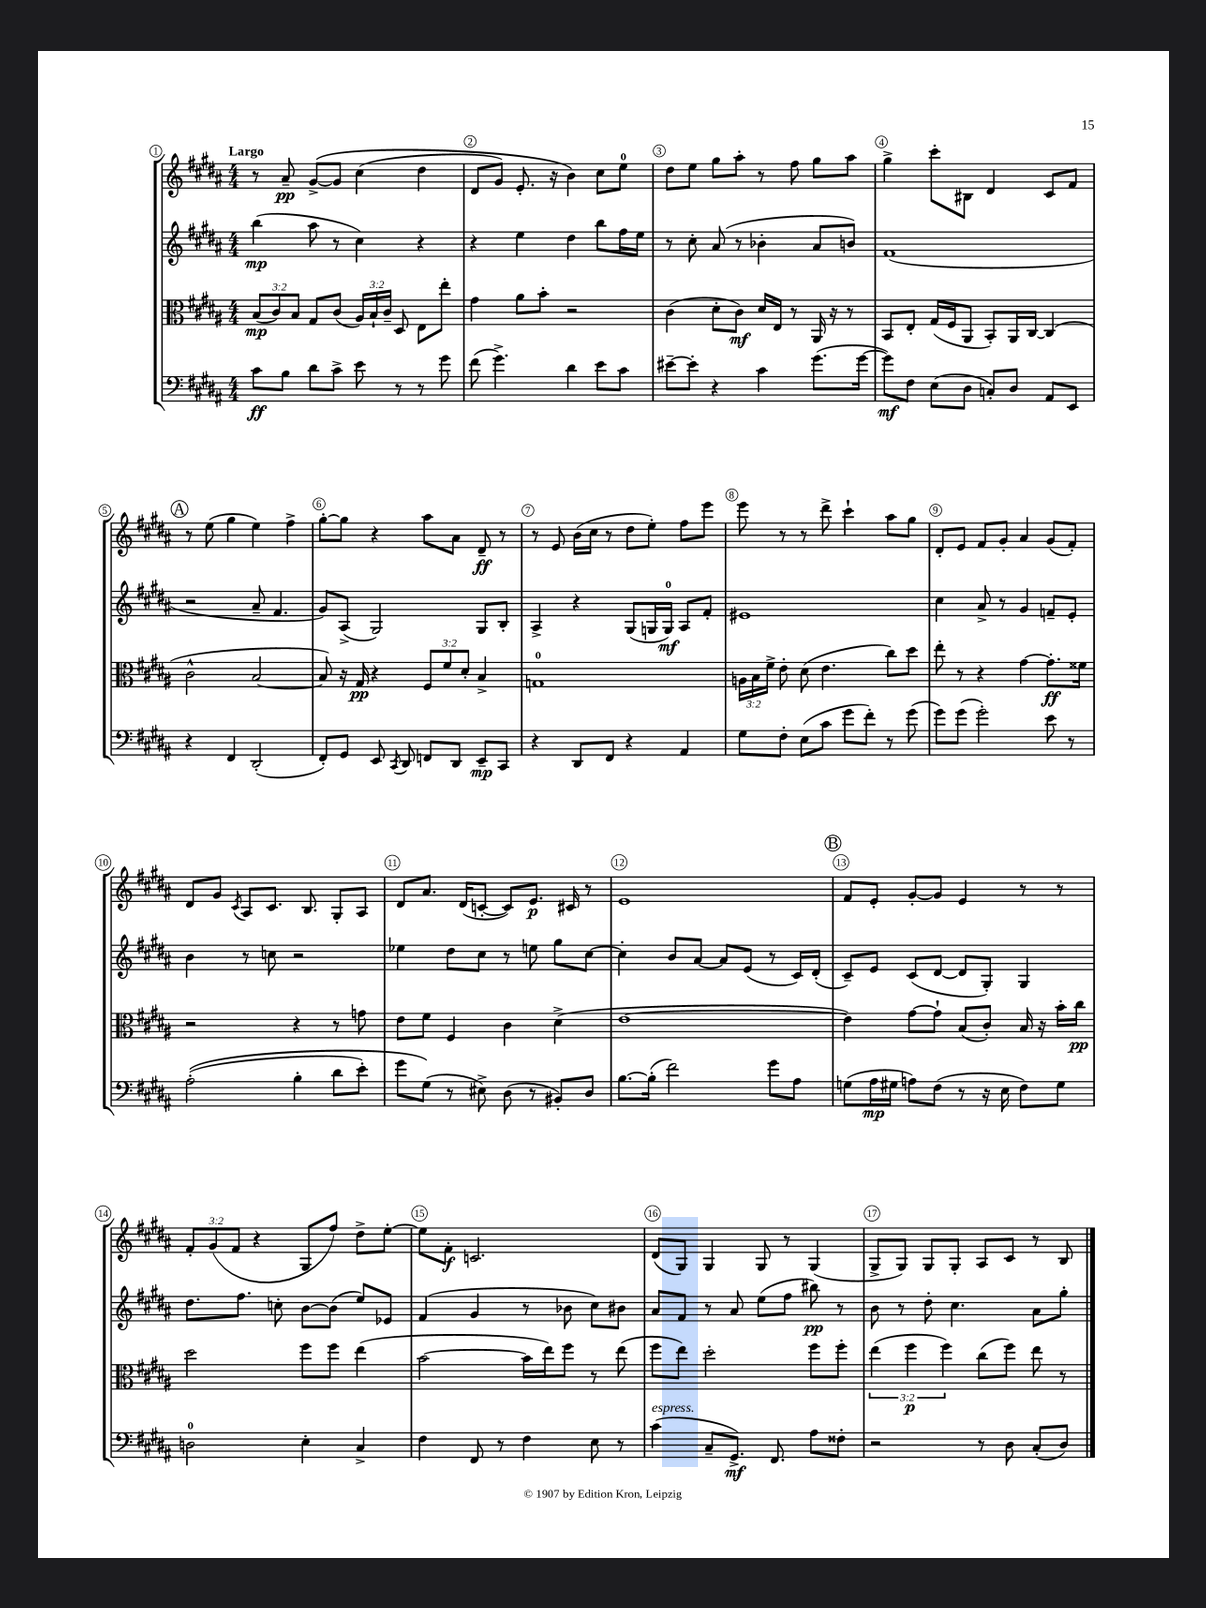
<<
\new StaffGroup <<
\new Staff = "s0" {
    \clef treble \key b \major \numericTimeSignature \time 4/4 \override Staff.TupletNumber.text = #tuplet-number::calc-fraction-text \tempo "Largo"
    \autoBeamOff r8 ais'8--\pp gis'8[~->\( gis'8] cis''4( dis''4 |
    dis'8[ gis'8]) e'8.-. r16 b'4\) cis''8[ e''8]-0 |
    dis''8[ e''8] gis''8[ ais''8]-. r8 fis''8 gis''8[ ais''8] |
    gis''4-> cis'''8[-. bis8] dis'4 cis'8[ fis'8] |
    \mark \markup { \circle "A" } r8 e''8( gis''4 e''4) fis''4-> |
    gis''8[~-. gis''8] r4 ais''8[ ais'8] dis'8--\ff r8 |
    r8 e'8 b'16[( cis''16] r8 dis''8[ e''8]-.) fis''8[ e'''8] |
    e'''8 r8 r8 dis'''8-> cis'''4-! ais''8[ gis''8] |
    dis'8[-. e'8] fis'8[ gis'8]-. ais'4 gis'8[( fis'8]-.) |
    dis'8[ gis'8] \acciaccatura { cis'8 } ais8[ cis'8.] b8. gis8[-. ais8] |
    dis'8[ ais'8.] dis'16[( c'8]~-. c'8[) e'8.]\p cis'16 r8 |
    e'1 |
    \mark \markup { \circle "B" } fis'8[ e'8]-. gis'8[~-. gis'8] e'4 r8 r8 |
    \tuplet 3/2 { fis'8[-. gis'8( fis'8] } r4 gis8[ fis''8]) dis''8[-> e''8]~-. |
    e''8[ fis'8]-.\f c'2. |
    dis'8[( gis8]) gis4 gis8 r8 gis4( |
    gis8[-> gis8]) gis8[ gis8]-. ais8[ cis'8] r8 b8 \bar "|." |
}
\new Staff = "s1" {
    \clef treble \key b \major \numericTimeSignature \time 4/4
    \autoBeamOff b''4\mp( ais''8 r8 cis''4) r4 |
    r4 e''4 dis''4 b''8[ fis''16 e''16] |
    r8 cis''8-. ais'8( r8 bes'4-. ais'8[ b'8]) |
    fis'1( |
    \mark \markup { \circle "A" } r2 ais'8-- fis'4. |
    gis'8[) ais8]->( gis2) gis8[ b8]-. |
    ais4-> r4 gis8[( g16 g16]-0\mf) ais8[ fis'8]-. |
    eis'1 |
    cis''4 ais'8-> r8 gis'4 f'8[-- e'8]-. |
    b'4 r8 c''8 r2 |
    ees''4 dis''8[ cis''8] r8 e''8 gis''8[ cis''8]~ |
    cis''4-. b'8[ ais'8]~ ais'8[ e'8]( r8 cis'16[) dis'16]-.( |
    \mark \markup { \circle "B" } cis'8[--) e'8] cis'8[( dis'8]~ dis'8[ gis8]-.) gis4 |
    dis''8.[ fis''8.] c''8-. b'8[~ b'8]( e''8[) ees'8] |
    fis'4( gis'4 r8 bes'8 cis''8[) bis'8] |
    ais'8[ fis'8] r8 ais'8 e''8[( fis''8] bis''8\pp) r8 |
    b'8 r8 dis''8-. cis''4. ais'8[ gis''8]-. \bar "|." |
}
\new Staff = "s2" {
    \clef alto \key b \major \numericTimeSignature \time 4/4 \override Staff.TupletNumber.text = #tuplet-number::calc-fraction-text
    \autoBeamOff \tuplet 3/2 { b8[\mp( cis'8) b8] } gis8[ cis'8]( \tuplet 3/2 { ais16[) b16-! cis'16]-- } dis8 e8[ e''8]-. |
    gis'4 ais'8[ b'8]-. r2 |
    cis'4( dis'8[-. cis'8]\mf) dis'16[ e16] r8 ais,16 r16 r8 |
    b,8[ e8]-. gis16[( fis16 ais,8] b,8[-.) ais,16 cis16]~ cis4( |
    \mark \markup { \circle "A" } cis'2-^ b2~ |
    b8) r16 gis16\pp r4 \tuplet 3/2 { fis8[ fis'8 dis'8]-. } b4-> |
    g1-0 |
    \tuplet 3/2 { a16[ b16 fis'16]-> } e'8-. dis'8( e'4. cis''8[) dis''8] |
    e''8-. r8 r4 gis'4~ gis'8.[-.\ff fisis'16] |
    r2 r4 r8 g'8 |
    e'8[ fis'8] fis4 cis'4 dis'4->( |
    e'1~ |
    \mark \markup { \circle "B" } e'4) gis'8[~ gis'8]-! b8[( cis'8]-.) b16 r16 b'16[-. cis''16]\pp |
    dis''2 fis''8[ fis''8] e''4( |
    b'2~ b'16[ e''16) fis''8] r8 e''8( |
    fis''8[ e''8]) dis''2-. fis''8[ fis''8]-. |
    \tuplet 3/2 { e''4( fis''4\p fis''4) } cis''8[( fis''8]) e''8 r8 \bar "|." |
}
\new Staff = "s3" {
    \clef bass \key b \major \numericTimeSignature \time 4/4
    \autoBeamOff cis'8[\ff b8] dis'8[ cis'8]-> e'8 r8 r8 gis'8 |
    fis'8( gis'4.->) dis'4 e'8[ cis'8] |
    eis'8[~-- eis'8]-. r4 cis'4 gis'8.[( gis'16]~ |
    gis'8[\mf) fis8] e8[( dis8] c8[-.) dis8] ais,8[ e,8] |
    \mark \markup { \circle "A" } r4 fis,4 dis,2-.( |
    fis,8[-.) gis,8] e,8 \acciaccatura { cis,8 } dis,8 f,8[ dis,8] e,8[--\mp cis,8] |
    r4 dis,8[ fis,8] r4 ais,4 |
    gis8[ fis8]-. e8[( cis'8] gis'8[ fis'8]-.) r8 gis'8( |
    gis'8[) gis'8]( gis'2-.) e'8 r8 |
    ais2-.(\( b4-. dis'8[ e'8]-.) |
    gis'8[ gis8](\) r8 eis8->) dis8( r8 bis,8[-.) dis8] |
    b8.[~ b16]-.( fis'2) gis'8[ ais8] |
    \mark \markup { \circle "B" } g8[( ais16\mp gis16] a8[) fis8]( r8 r16 e16 fis8[) gis8] |
    d2-0 e4-. cis4-> |
    fis4 fis,8 r8 fis4 e8 r8 |
    cis'4^\markup { \italic "espress." }( cis8[-- gis,8.]->\mf) fis,8. ais8[ fisis8]-. |
    r2 r8 dis8 cis8[-.( dis8]) \bar "|." |
}
>>
>>
\layout { \context { \Score \override BarNumber.break-visibility = ##(#f #t #t) barNumberVisibility = #all-bar-numbers-visible \override BarNumber.stencil = #(make-stencil-circler 0.1 0.3 ly:text-interface::print) } }
